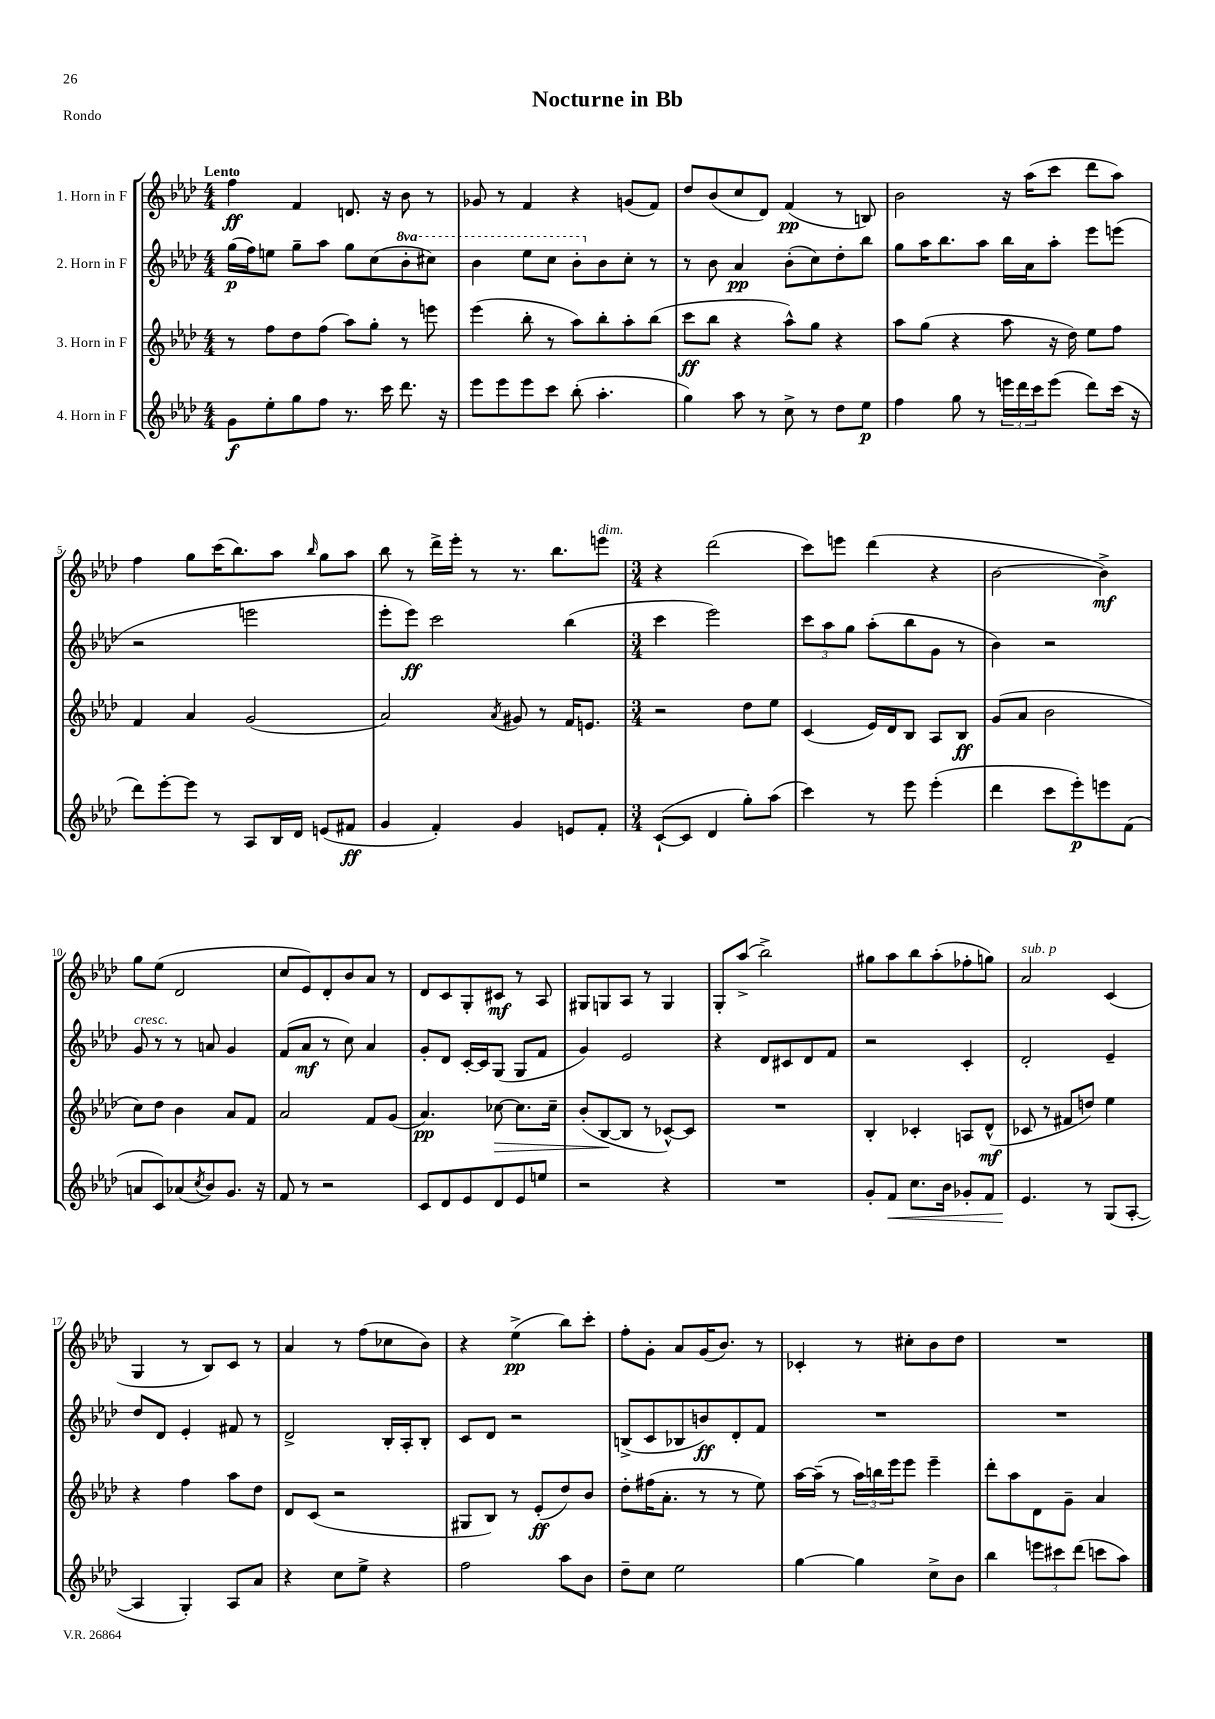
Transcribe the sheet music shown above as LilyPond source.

\header { title = "Nocturne in Bb" piece = "Rondo" }
<<
\new StaffGroup <<
\new Staff = "s0" \with { instrumentName = "1. Horn in F" } {
    \clef treble \key aes \major \numericTimeSignature \time 4/4 \tempo "Lento"
    f''4\ff f'4 d'8. r16 bes'8 r8 |
    ges'8 r8 f'4 r4 g'8( f'8) |
    des''8 bes'8( c''8 des'8) f'4\pp( r8 b8) |
    bes'2 r16 aes''16( c'''8 des'''8 aes''8) |
    f''4 g''8 c'''16( bes''8.) aes''8 \grace { bes''16 } g''8 aes''8 |
    bes''8 r8 des'''16-> ees'''16-. r8 r8. bes''8. e'''8^\markup { \italic "dim." } |
    \numericTimeSignature \time 3/4 r4 des'''2( |
    c'''8) e'''8 des'''4( r4 |
    bes'2~ bes'4->\mf) |
    g''8 ees''8( des'2 |
    c''8 ees'8) des'8-. bes'8 aes'8 r8 |
    des'8 c'8 g8-. cis'8\mf r8 aes8 |
    gis8 g8 aes8 r8 g4 |
    g8-. aes''8->( bes''2->) |
    gis''8 aes''8 bes''8 aes''8-.( fes''8-. g''8) |
    aes'2^\markup { \italic "sub. p" } c'4( |
    g4 r8 bes8) c'8 r8 |
    aes'4 r8 f''8( ces''8 bes'8) |
    r4 ees''4->\pp( bes''8) c'''8-. |
    f''8-. g'8-. aes'8 g'16( bes'8.) r8 |
    ces'4-. r8 cis''8-. bes'8 des''8 |
    R2. \bar "|." |
}
\new Staff = "s1" \with { instrumentName = "2. Horn in F" } {
    \clef treble \key aes \major \numericTimeSignature \time 4/4 \set Staff.ottavationMarkups = #ottavation-simple-ordinals
    g''16\p( f''16) e''8 g''8-- aes''8 g''8 c''8( \ottava #1 bes''8-. cis'''8) |
    bes''4 ees'''8 c'''8 bes''8-. \ottava #0 bes'8 c''8-. r8 |
    r8 bes'8 aes'4\pp bes'8-.( c''8) des''8-. bes''8 |
    g''8 aes''16 bes''8. aes''8 bes''16 aes'16 aes''8-. ees'''8 e'''8( |
    r2 e'''2 |
    ees'''8-. ees'''8\ff) c'''2 bes''4( |
    \numericTimeSignature \time 3/4 c'''4 ees'''2) |
    \tuplet 3/2 { c'''8 aes''8 g''8 } aes''8-.( bes''8 g'8 r8 |
    bes'4) r2 |
    g'8^\markup { \italic "cresc." } r8 r8 a'8 g'4 |
    f'8( aes'8\mf r8 c''8) aes'4 |
    g'8-. des'8 c'16~-. c'16 g8( g8 f'8 |
    g'4) ees'2 |
    r4 des'8 cis'8 des'8 f'8 |
    r2 c'4-. |
    des'2-. ees'4-- |
    des''8 des'8 ees'4-. fis'8 r8 |
    des'2-> bes16-. aes16-. bes8-. |
    c'8 des'8 r2 |
    b8->( c'8 bes8 b'8\ff) des'8-. f'8 |
    R2. |
    R2. \bar "|." |
}
\new Staff = "s2" \with { instrumentName = "3. Horn in F" } {
    \clef treble \key aes \major \numericTimeSignature \time 4/4
    r8 f''8 des''8 f''8( aes''8) g''8-. r8 e'''8 |
    ees'''4( bes''8-. r8 aes''8) bes''8-. aes''8-. bes''8( |
    c'''8\ff bes''8 r4 aes''8-^) g''8 r4 |
    aes''8 g''8( r4 aes''8 r16 des''16) ees''8 f''8 |
    f'4 aes'4 g'2( |
    aes'2) \acciaccatura { aes'8 } gis'8 r8 f'16 e'8. |
    \numericTimeSignature \time 3/4 r2 des''8 ees''8 |
    c'4( ees'16) des'16 bes8 aes8 bes8\ff |
    g'8( aes'8 bes'2 |
    c''8) des''8 bes'4 aes'8 f'8 |
    aes'2 f'8 g'8( |
    aes'4.\pp) ces''8~\> ces''8. ces''16-- |
    bes'8-.( bes8~\! bes8 r8 ces'8~-^) ces'8 |
    R2. |
    bes4-. ces'4-. a8 des'8-^\mf( |
    ces'8 r8 fis'8 d''8) ees''4 |
    r4 f''4 aes''8 des''8 |
    des'8 c'8( r2 |
    gis8 bes8) r8 ees'8-.\ff( des''8) bes'8 |
    des''8-. fis''16( aes'8.-. r8 r8 ees''8) |
    aes''16~ aes''16--( r8 \tuplet 3/2 { aes''16) b''16 ees'''16 } ees'''8 ees'''4-- |
    des'''8-. aes''8 des'8 g'8-- aes'4 \bar "|." |
}
\new Staff = "s3" \with { instrumentName = "4. Horn in F" } {
    \clef treble \key aes \major \numericTimeSignature \time 4/4
    g'8\f ees''8-. g''8 f''8 r8. c'''16 des'''8. r16 |
    ees'''8 ees'''8 ees'''8 c'''8 bes''8-.( aes''4.-. |
    g''4) aes''8 r8 c''8-> r8 des''8 ees''8\p |
    f''4 g''8 r8 \tuplet 3/2 { e'''16 des'''16 c'''16 } e'''8( des'''8) c'''16( r16 |
    des'''8) ees'''8~-. ees'''8 r8 aes8 bes16 des'16 e'8( fis'8\ff |
    g'4 f'4-.) g'4 e'8 f'8-. |
    \numericTimeSignature \time 3/4 c'8~-!( c'8 des'4 g''8-.) aes''8( |
    c'''4) r8 ees'''8 ees'''4-.( |
    des'''4 c'''8 ees'''8-.\p) e'''8 f'8( |
    a'8 c'8) aes'8( \acciaccatura { c''8 } bes'8) g'8. r16 |
    f'8 r8 r2 |
    c'8 des'8 ees'8 des'8 ees'8 e''8 |
    r2 r4 |
    R2. |
    g'8-. f'8\< c''8. bes'16 ges'8-. f'8 |
    ees'4.\! r8 g8( aes8~-. |
    aes4 g4-.) aes8 aes'8 |
    r4 c''8 ees''8-> r4 |
    f''2 aes''8 bes'8 |
    des''8-- c''8 ees''2 |
    g''4~ g''4 c''8-> bes'8 |
    bes''4 \tuplet 3/2 { e'''8 cis'''8 des'''8( } c'''8 aes''8) \bar "|." |
}
>>
>>
